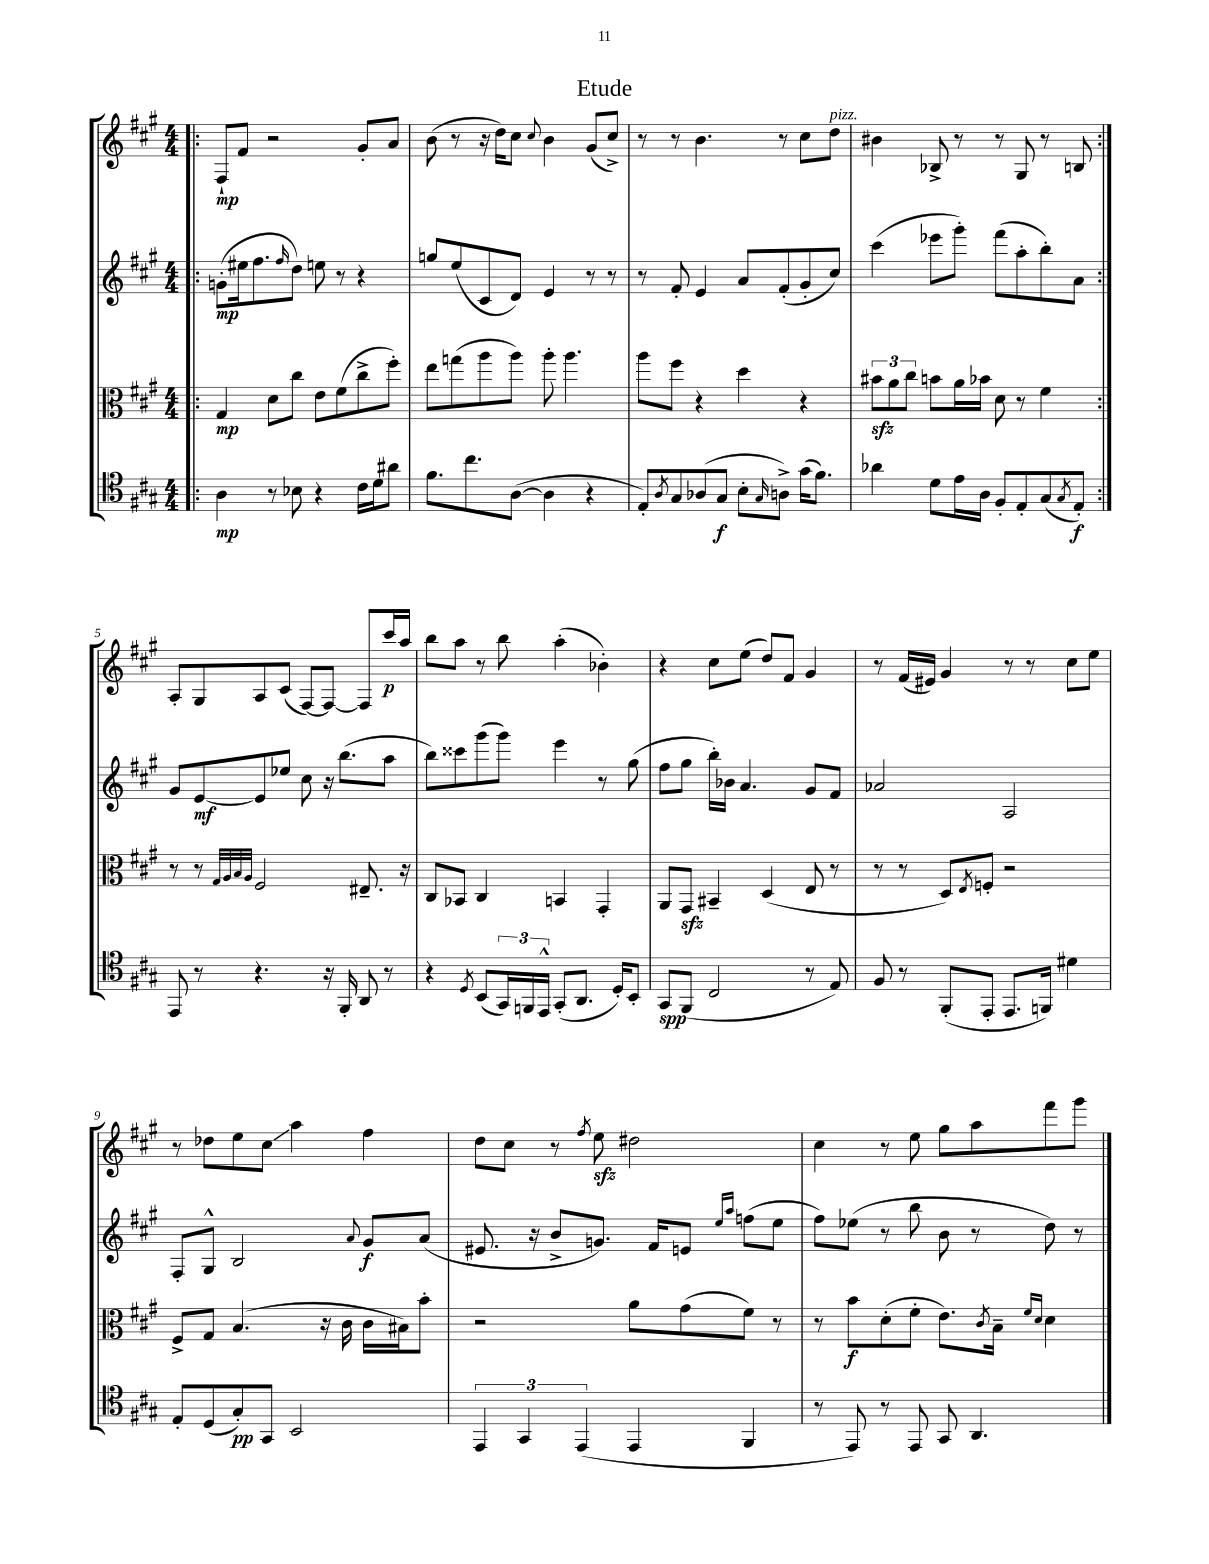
\header { title = "Etude" }
<<
\new StaffGroup <<
\new Staff = "s0" {
    \clef treble \key a \major \numericTimeSignature \time 4/4
    \repeat volta 2 { \bar ".|:" fis8-!\mp fis'8 r2 gis'8-. a'8 |
    b'8( r8 r16 d''16) cis''8 \appoggiatura { cis''8 } b'4 gis'8( cis''8->) |
    r8 r8 b'4. r8 cis''8 d''8^\markup { \italic "pizz." } |
    bis'4 bes8-> r8 r8 gis8 r8 b8 | }
    a8-. gis8 a8 cis'8( fis8~) fis8~ fis8 cis'''16\p a''16 |
    b''8 a''8 r8 b''8 a''4-.( bes'4-.) |
    r4 cis''8 e''8( d''8) fis'8 gis'4 |
    r8 fis'16( eis'16) gis'4 r8 r8 cis''8 e''8 |
    r8 des''8 e''8 cis''8\glissando a''4 fis''4 |
    d''8 cis''8 r8 \acciaccatura { fis''8 } e''8\sfz dis''2 |
    cis''4 r8 e''8 gis''8 a''8 fis'''8 gis'''8 \bar "|." |
}
\new Staff = "s1" {
    \clef treble \key a \major \numericTimeSignature \time 4/4
    \repeat volta 2 { \bar ".|:" g'8-.\mp( eis''16 fis''8. \grace { fis''16 } d''8) e''8 r8 r4 |
    g''8 e''8( cis'8 d'8) e'4 r8 r8 |
    r8 fis'8-. e'4 a'8 fis'8-.( gis'8-. cis''8) |
    cis'''4( ees'''8 gis'''8-.) fis'''8( a''8-. b''8-.) a'8 | }
    gis'8 e'8~\mf e'8 ees''8 cis''8 r16 b''8.( a''8 |
    b''8) cisis'''8 gis'''8( gis'''8) e'''4 r8 gis''8( |
    fis''8 gis''8 b''16-.) bes'16 a'4. gis'8 fis'8 |
    aes'2 a2 |
    fis8-. gis8-^ b2 \appoggiatura { a'8 } gis'8\f a'8( |
    eis'8. r16 b'8-> g'8.) fis'16 e'8 \grace { e''16 a''16 } f''8( e''8 |
    fis''8) ees''8( r8 b''8 b'8 r8 d''8) r8 \bar "|." |
}
\new Staff = "s2" {
    \clef alto \key a \major \numericTimeSignature \time 4/4
    \repeat volta 2 { \bar ".|:" gis4\mp d'8 cis''8 e'8 fis'8( cis''8-> fis''8-.) |
    e''8 g''8( a''8 a''8) a''8-. a''4. |
    a''8 fis''8 r4 d''4 r4 |
    \tuplet 3/2 { bis'8\sfz a'8 cis''8 } b'8 a'16 bes'16 d'8 r8 fis'4 | }
    r8 r8 \grace { gis32 a32 b32 a32 } fis2 eis8.-- r16 |
    cis8 bes,8 cis4 b,4 gis,4-. |
    a,8 gis,8\sfz bis,4-- d4( e8 r8 |
    r8 r8 d8) \acciaccatura { e8 } f8-. r2 |
    fis8-> gis8 b4.( r16 cis'16 cis'16 bis16) b'8-. |
    r2 a'8 gis'8( fis'8) r8 |
    r8 b'8\f d'8-.( fis'8-. e'8.) \acciaccatura { cis'8 } b16-- \grace { fis'16 d'16 } d'4 \bar "|." |
}
\new Staff = "s3" {
    \clef tenor \key a \major \numericTimeSignature \time 4/4
    \repeat volta 2 { \bar ".|:" a4\mp r8 bes8 r4 cis'16 d'16 ais'8 |
    fis'8. cis''8. a8~( a4 r4 |
    e8-.) \acciaccatura { a8 } gis8 aes8( gis8\f b8-. \grace { gis16 } a8->) gis'16( fis'8.) |
    aes'4 d'8 e'16 a16 fis8-. e8-. gis8( \acciaccatura { gis8 } e8-.\f) | }
    e,8 r8 r4. r16 fis,16-. a,8 r8 |
    r4 \acciaccatura { d8 } b,8( \tuplet 3/2 { gis,16) f,16 e,16-^ } gis,8-.( a,8. d16-.) b,8-. |
    gis,8\spp fis,8( cis2 r8 e8) |
    fis8 r8 fis,8-.( e,8-. e,8. f,16) dis'4 |
    e8-. d8( gis8-.\pp) gis,8 b,2 |
    \tuplet 3/2 { e,4 gis,4 e,4( } e,4 fis,4 |
    r8 e,8) r8 e,8 gis,8 a,4. \bar "|." |
}
>>
>>
